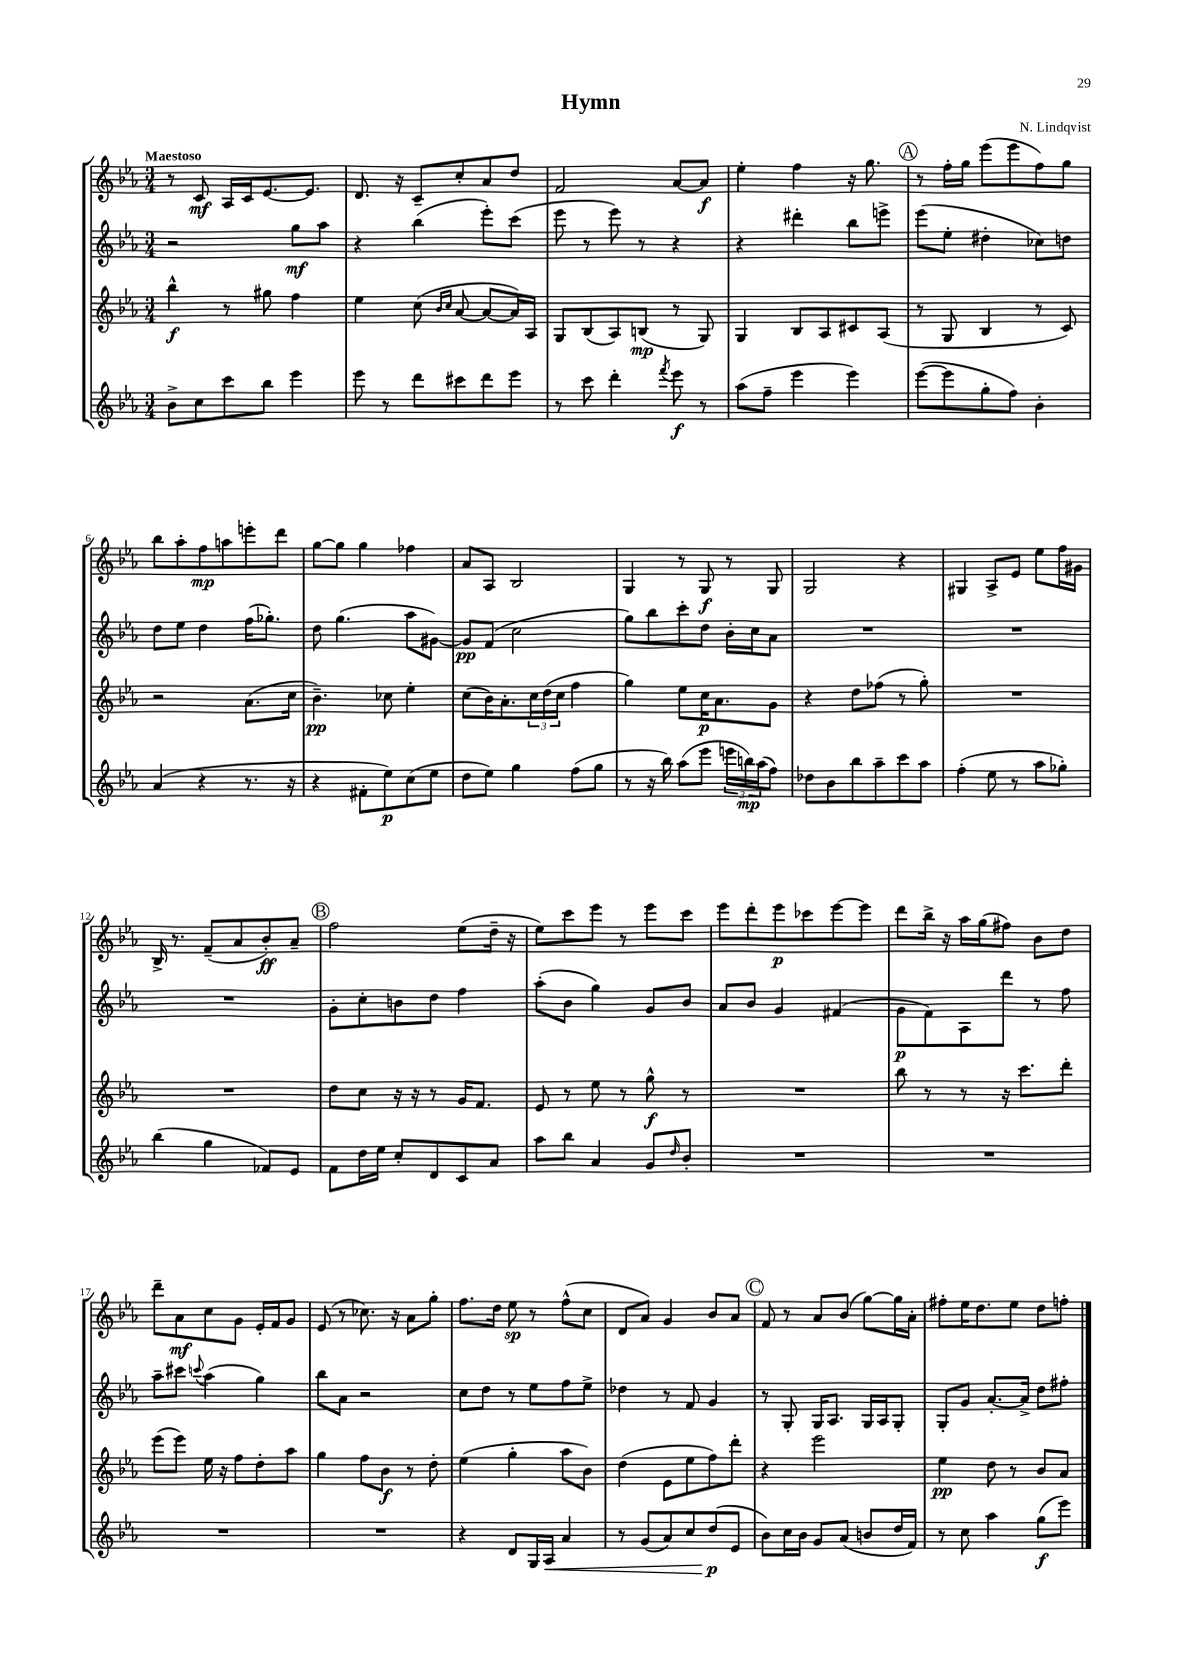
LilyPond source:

\header { title = "Hymn" composer = "N. Lindqvist" }
<<
\new StaffGroup <<
\new Staff = "s0" {
    \clef treble \key ees \major \numericTimeSignature \time 3/4 \tempo "Maestoso"
    r8 c'8\mf aes16 c'16 ees'8.~ ees'8. |
    d'8. r16 c'8-- c''8-. aes'8 d''8 |
    f'2 aes'8~ aes'8\f |
    ees''4-. f''4 r16 g''8. |
    \mark \markup { \circle "A" } r8 f''16-. g''16 ees'''8( ees'''8 f''8) g''8 |
    bes''8 aes''8-. f''8\mp a''8 e'''8-. d'''8 |
    g''8~ g''8 g''4 fes''4 |
    aes'8 aes8 bes2 |
    g4 r8 g8\f r8 g8 |
    g2 r4 |
    gis4 aes8-> ees'8 ees''8 f''16 gis'16 |
    bes16-> r8. f'8--( aes'8 bes'8-.\ff) aes'8-- |
    \mark \markup { \circle "B" } f''2 ees''8( d''16-- r16 |
    ees''8) c'''8 ees'''8 r8 ees'''8 c'''8 |
    ees'''8 d'''8-. ees'''8\p ces'''8 ees'''8~ ees'''8 |
    d'''8 bes''16-> r16 aes''16 g''16( fis''8) bes'8 d''8 |
    d'''8-- aes'8\mf c''8 g'8 ees'16-. f'16 g'8 |
    ees'8( r8 ces''8.) r16 aes'8 g''8-. |
    f''8. d''16 ees''8\sp r8 f''8-^( c''8 |
    d'8 aes'8) g'4 bes'8 aes'8 |
    \mark \markup { \circle "C" } f'8 r8 aes'8 bes'8( g''8~) g''16 aes'16-. |
    fis''8-. ees''16 d''8. ees''8 d''8 f''8-. \bar "|." |
}
\new Staff = "s1" {
    \clef treble \key ees \major \numericTimeSignature \time 3/4
    r2 g''8\mf aes''8 |
    r4 bes''4( ees'''8-.) c'''8( |
    ees'''8 r8 ees'''8) r8 r4 |
    r4 dis'''4-. bes''8 e'''8-> |
    \mark \markup { \circle "A" } ees'''8( ees''8-. dis''4-. ces''8) d''8 |
    d''8 ees''8 d''4 f''16( ges''8.-.) |
    d''8 g''4.( aes''8 gis'8~) |
    gis'8\pp f'8( c''2 |
    g''8) bes''8 c'''8-. d''8 bes'16-. c''16 aes'8 |
    R2. |
    R2. |
    R2. |
    \mark \markup { \circle "B" } g'8-. c''8-. b'8 d''8 f''4 |
    aes''8-.( bes'8 g''4) g'8 bes'8 |
    aes'8 bes'8 g'4 fis'4( |
    g'8\p f'8) aes8 d'''8 r8 f''8 |
    aes''8-- cis'''8 \appoggiatura { c'''8 } aes''4( g''4) |
    bes''8 aes'8 r2 |
    c''8 d''8 r8 ees''8 f''8 ees''8-> |
    des''4 r8 f'8 g'4 |
    \mark \markup { \circle "C" } r8 g8-. g16 aes8. g16 aes16 g8-. |
    g8-. g'8 aes'8.~-. aes'16-> d''8 fis''8-. \bar "|." |
}
\new Staff = "s2" {
    \clef treble \key ees \major \numericTimeSignature \time 3/4
    bes''4-^\f r8 gis''8 f''4 |
    ees''4 c''8( \grace { bes'16 c''16 } aes'8~ aes'8~ aes'16) aes16 |
    g8 bes8( aes8) b8\mp( r8 g8) |
    g4 bes8 aes8 cis'8 aes8( |
    \mark \markup { \circle "A" } r8 g8 bes4 r8 c'8) |
    r2 aes'8.( c''16 |
    bes'4.--\pp) ces''8 ees''4-. |
    c''8( bes'16) aes'8.-. \tuplet 3/2 { c''16 d''16( c''16 } f''4 |
    g''4) ees''8 c''16\p aes'8. g'8 |
    r4 d''8 fes''8( r8 g''8-.) |
    R2. |
    R2. |
    \mark \markup { \circle "B" } d''8 c''8 r16 r16 r8 g'16 f'8. |
    ees'8 r8 ees''8 r8 g''8-^\f r8 |
    R2. |
    bes''8 r8 r8 r16 c'''8. d'''8-. |
    ees'''8( ees'''8) ees''16 r16 f''8 d''8-. aes''8 |
    g''4 f''8 bes'8\f r8 d''8-. |
    ees''4( g''4-. aes''8 bes'8) |
    d''4( ees'8 ees''8 f''8) d'''8-. |
    \mark \markup { \circle "C" } r4 ees'''2 |
    ees''4\pp d''8 r8 bes'8 aes'8 \bar "|." |
}
\new Staff = "s3" {
    \clef treble \key ees \major \numericTimeSignature \time 3/4
    bes'8-> c''8 c'''8 bes''8 ees'''4 |
    ees'''8 r8 d'''8 cis'''8 d'''8 ees'''8 |
    r8 c'''8 d'''4-. \acciaccatura { f'''8 } ees'''8\f r8 |
    aes''8( f''8-- ees'''4 ees'''4) |
    \mark \markup { \circle "A" } ees'''8~( ees'''8 g''8-. f''8) bes'4-. |
    aes'4( r4 r8. r16 |
    r4 fis'8-. ees''8\p) c''8( ees''8 |
    d''8 ees''8) g''4 f''8( g''8 |
    r8 r16 bes''16) aes''8( ees'''8 \tuplet 3/2 { e'''16 b''16\mp) aes''16( } f''8) |
    des''8 bes'8 bes''8 aes''8-- c'''8 aes''8 |
    f''4-.( ees''8 r8 aes''8 ges''8-.) |
    bes''4( g''4 fes'8) ees'8 |
    \mark \markup { \circle "B" } f'8 d''16 ees''16 c''8-. d'8 c'8 aes'8 |
    aes''8 bes''8 aes'4 g'8 \grace { d''16 } bes'8-. |
    R2. |
    R2. |
    R2. |
    R2. |
    r4 d'8 g16 aes16\< aes'4 |
    r8 g'8( aes'8) c''8 d''8\p\!( ees'8 |
    \mark \markup { \circle "C" } bes'8) c''16 bes'16 g'8 aes'8( b'8 d''16 f'16) |
    r8 c''8 aes''4 g''8\f( ees'''8) \bar "|." |
}
>>
>>
